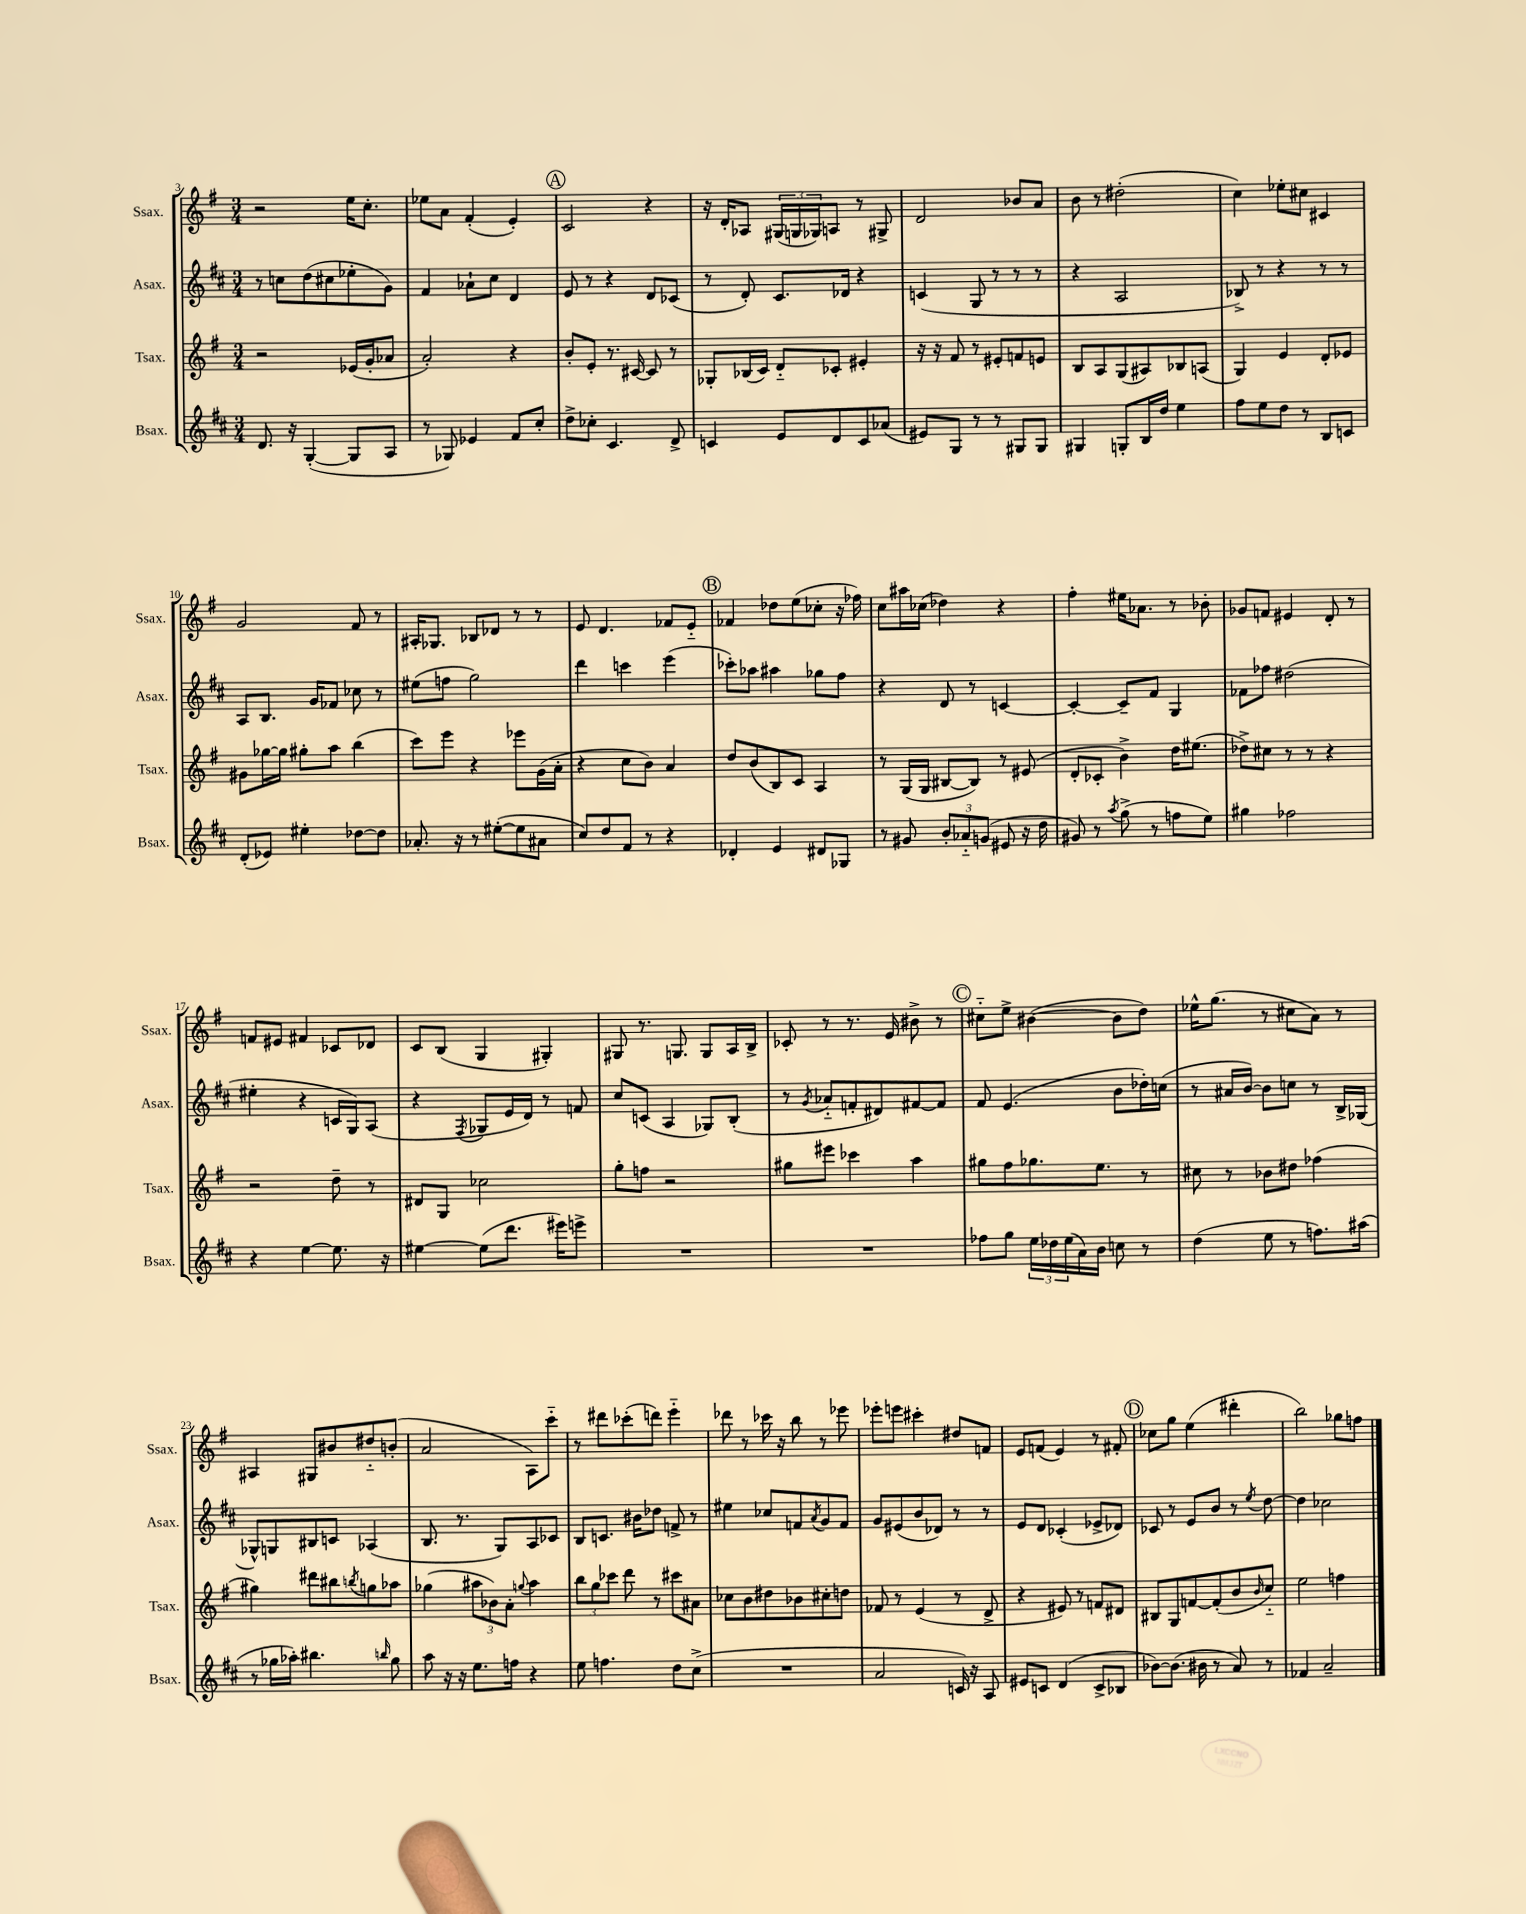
<<
\new StaffGroup <<
\new Staff = "s0" \with { instrumentName = "Ssax." shortInstrumentName = "Ssax." } {
    \clef treble \key g \major \numericTimeSignature \time 3/4
    r2 e''16 c''8.-. |
    ees''8 a'8 fis'4-.( e'4-.) |
    \mark \markup { \circle "A" } c'2 r4 |
    r16 d'16-. aes8 \tuplet 3/2 { gis16( g16 ges16) } a8 r8 gis8-> |
    d'2 bes'8 a'8 |
    b'8 r8 dis''2-.( |
    c''4) ees''8-. cis''8 cis'4 |
    g'2 fis'8 r8 |
    ais16-. ges8. bes8 des'8 r8 r8 |
    e'8 d'4. fes'8 e'8-_ |
    \mark \markup { \circle "B" } fes'4 des''8 e''8( ces''8-. r16 fes''16) |
    c''8 ais''16 ces''16( des''4) r4 |
    fis''4-. eis''16 aes'8. r8 bes'8-. |
    ges'8 f'8 eis'4 d'8-. r8 |
    f'8 eis'8 fis'4 ces'8 des'8 |
    c'8 b8( g4 gis4-.) |
    gis8 r8. g8. g8 a16 b16-> |
    ces'8-. r8 r8. e'16 bis'8-> r8 |
    \mark \markup { \circle "C" } cis''8-_ e''8-> bis'4~( bis'8 d''8) |
    ees''16-^ g''8.( r8 cis''8 a'8) r8 |
    ais4 gis8 bis'8 dis''8-_ b'8-.( |
    a'2 a8) c'''8-_ |
    r8 dis'''8 ces'''8-.( d'''8) e'''4-_ |
    des'''8 r8 ces'''16 r16 b''8 r8 ees'''8 |
    ees'''8-. e'''8 cis'''4-. dis''8 f'8 |
    e'8 f'8( e'4) r8 fis'8-. |
    \mark \markup { \circle "D" } ces''8 g''8 e''4( dis'''4-. |
    b''2) ges''8 f''8 \bar "|." |
}
\new Staff = "s1" \with { instrumentName = "Asax." shortInstrumentName = "Asax." } {
    \clef treble \key d \major \numericTimeSignature \time 3/4
    r8 c''8 d''8( cis''8 ees''8-. g'8) |
    fis'4 aes'8-! cis''8 d'4 |
    \mark \markup { \circle "A" } e'8 r8 r4 d'8 ces'8( |
    r8 d'8-.) cis'8. des'16 r4 |
    c'4( g8 r8 r8 r8 |
    r4 a2 |
    bes8->) r8 r4 r8 r8 |
    a8 b8. g'16 fes'8 ces''8 r8 |
    eis''8( f''8 g''2) |
    d'''4 c'''4 e'''4( |
    \mark \markup { \circle "B" } ces'''8-.) aes''8 ais''4 ges''8 fis''8 |
    r4 d'8 r8 c'4~ |
    c'4~-. c'8-- fis'8 g4 |
    fes'8 fes''8 dis''2( |
    eis''4-. r4 c'16 g16) a8( |
    r4 \acciaccatura { fis8 } ges8 e'16 d'16) r8 f'8 |
    cis''8 c'8( a4 ges8) b8-.( |
    r8 \acciaccatura { g'8 } aes'8-_ f'8-. dis'8) fis'8~ fis'8 |
    \mark \markup { \circle "C" } fis'8 e'4.( b'8 des''16-.) c''16( |
    r8 ais'16 b'16~) b'8 c''8 r8 b16-> ges16( |
    ges8-^) g8 bis8 c'8 aes4( |
    b8. r8. g8) a8 ces'8 |
    b8 c'8. bis'16 des''8 f'8-> r8 |
    eis''4 ces''8 f'8 \acciaccatura { a'8 } g'8 f'8 |
    g'8 eis'8( b'8 des'8) r8 r8 |
    e'8 d'8 ces'4-.( ees'8-> des'8) |
    \mark \markup { \circle "D" } ces'8 r8 e'8 b'8 r8 \acciaccatura { e''8 } d''8~ |
    d''4 ces''2 \bar "|." |
}
\new Staff = "s2" \with { instrumentName = "Tsax." shortInstrumentName = "Tsax." } {
    \clef treble \key g \major \numericTimeSignature \time 3/4
    r2 ees'16( g'16-. aes'8 |
    a'2-.) r4 |
    \mark \markup { \circle "A" } b'8-. e'8-. r8. cis'16~ cis'8 r8 |
    ges8-. bes16( c'16) d'8-_ ces'8-. eis'4-. |
    r16 r16 fis'8 r8 eis'8-. f'8 e'8 |
    b8 a8 g8( ais8) bes8 a8( |
    g4) e'4 d'8-. ees'8 |
    gis'8 ges''16~ ges''16 gis''8-. a''8 b''4( |
    c'''8) e'''8 r4 ees'''8 g'16( a'16-. |
    r4 c''8 b'8) a'4 |
    \mark \markup { \circle "B" } d''8 b'8( b8) c'8 a4 |
    r8 g16( g16 bis8~ bis8) r8 eis'8( |
    d'8-. ces'8-. b'4->) d''16 eis''8.( |
    des''8->) cis''8 r8 r8 r4 |
    r2 d''8-- r8 |
    dis'8 g8 ces''2 |
    g''8-. f''8 r2 |
    gis''8 eis'''8 ces'''4 a''4 |
    \mark \markup { \circle "C" } gis''8 fis''8 ges''8. e''8. r8 |
    cis''8 r8 bes'8 dis''8 fes''4( |
    gis''4) dis'''8 bis''8 \acciaccatura { b''8 } g''8 aes''8 |
    ges''4( \tuplet 3/2 { ais''8 bes'8) a'8-. } \appoggiatura { g''8 } ais''4 |
    \tuplet 3/2 { b''8 g''8 ces'''8 } d'''8 r8 cis'''8 ais'8 |
    ces''8 b'8 dis''8 bes'8 cis''8-. d''8 |
    fes'8 r8 e'4( r8 d'8-> |
    r4 eis'8) r8 f'8 dis'8 |
    \mark \markup { \circle "D" } bis8 g8 f'8~ f'8-.( b'8 \grace { b'16 } c''8-_) |
    e''2 f''4 \bar "|." |
}
\new Staff = "s3" \with { instrumentName = "Bsax." shortInstrumentName = "Bsax." } {
    \clef treble \key d \major \numericTimeSignature \time 3/4
    d'8. r16 g4~-.( g8 a8 |
    r8 ges8) ees'4 fis'8 cis''8-. |
    \mark \markup { \circle "A" } d''8-> ces''8-. cis'4. d'8-> |
    c'4 e'8 d'8 c'8 aes'8( |
    eis'8) g8 r8 r8 gis8 gis8 |
    gis4 g8-. b16 d''16 e''4 |
    fis''8 e''8 d''8 r8 b8 c'8 |
    d'8-.( ees'8) eis''4-. des''8~ des''8 |
    aes'8.-. r16 r8 eis''8~-.( eis''8 ais'8 |
    cis''8) d''8 fis'8 r8 r4 |
    \mark \markup { \circle "B" } des'4-. e'4 dis'8 ges8 |
    r8 gis'8 \tuplet 3/2 { b'8-. aes'8-_ g'8( } eis'8 r16 d''16 |
    gis'8) r8 \acciaccatura { a''8 } g''8->( r8 f''8 e''8) |
    gis''4 fes''2 |
    r4 e''4~ e''8. r16 |
    eis''4~ eis''8( d'''8. eis'''16) e'''8-> |
    R2. |
    R2. |
    \mark \markup { \circle "C" } fes''8 g''8 \tuplet 3/2 { e''16 des''16 e''16( } a'16) b'16 c''8 r8 |
    d''4( e''8 r8 f''8.) ais''16( |
    r8 ges''16 aes''16-.) bis''4. \grace { b''16 } ges''8 |
    a''8 r16 r16 e''8. f''16 r4 |
    e''8 f''4. d''8 cis''8->( |
    R2. |
    a'2 c'16) r16 a8 |
    eis'8 c'8 d'4( c'8-> bes8 |
    \mark \markup { \circle "D" } bes'8~) bes'8.( bis'16 r8 a'8) r8 |
    fes'4 a'2-- \bar "|." |
}
>>
>>
\layout { \context { \Score currentBarNumber = #3 } }
